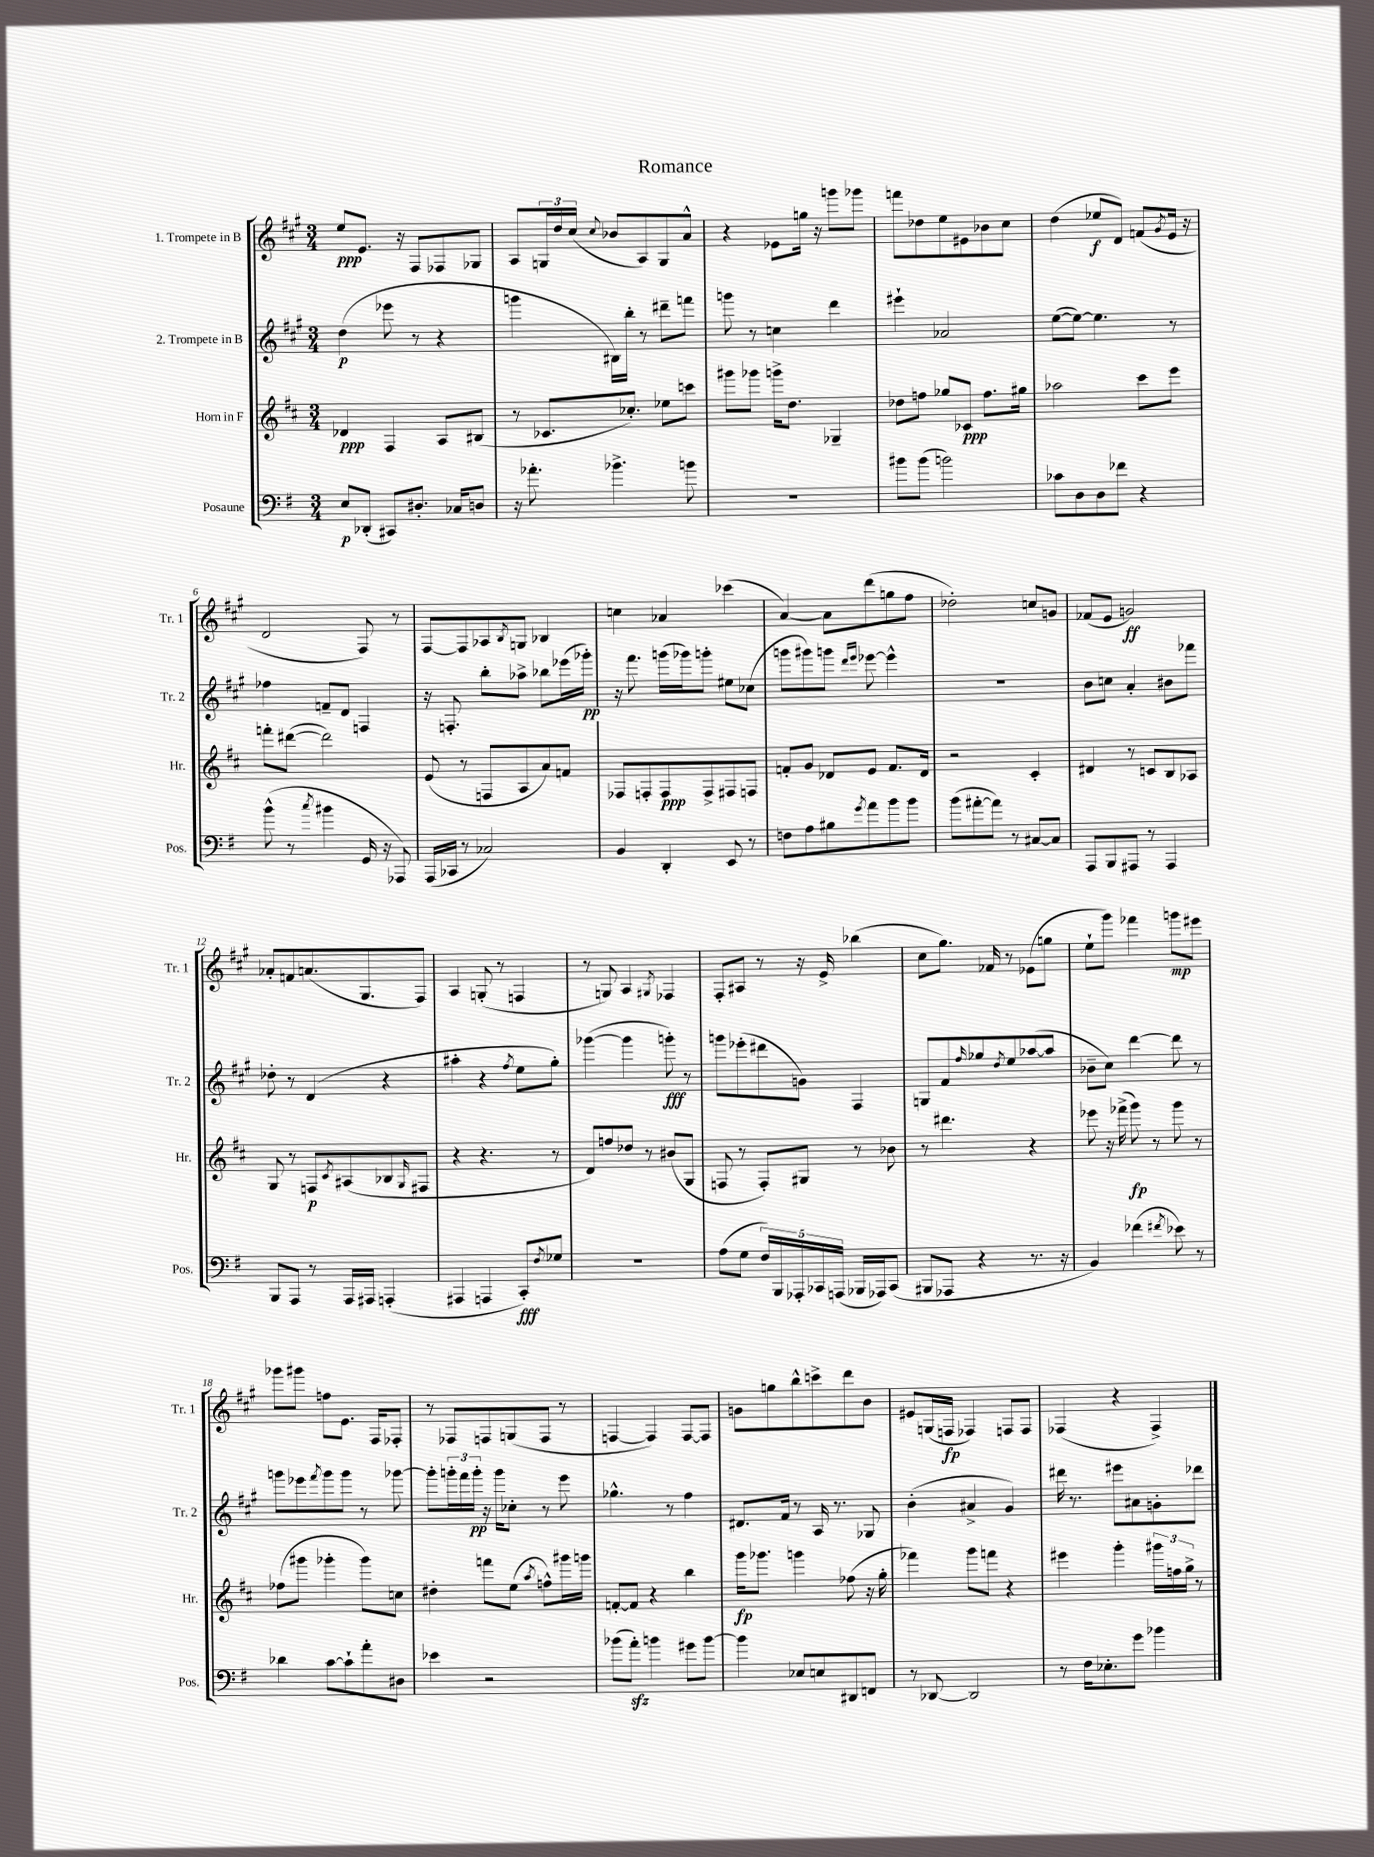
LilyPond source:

\header { title = "Romance" }
<<
\new StaffGroup <<
\new Staff = "s0" \with { instrumentName = "1. Trompete in B" shortInstrumentName = "Tr. 1" } {
    \clef treble \key a \major \numericTimeSignature \time 3/4
    e''8\ppp e'8. r16 fis8 fes8 ges8 |
    a8 \tuplet 3/2 { g16 d''16 cis''16( } \appoggiatura { cis''8 } bes'8 a8) g8 a'8-^ |
    r4 ees'8 g''16 r16 g'''8 ges'''8 |
    f'''8 des''8 e''8 eis'8 bes'8 cis''8 |
    d''4( ees''8\f d'8) f'8( \acciaccatura { gis'8 } e'16 r16 |
    d'2 fis8) r8 |
    fis8~ fis8 aes8 \acciaccatura { b8 } g8 bes4 |
    c''4 aes'4 ces'''4( |
    a'4~) a'8 d'''8( g''8 fis''8 |
    des''2-.) c''8 g'8 |
    fes'8( e'8 g'2\ff) |
    aes'8-. f'8 a'8.( gis8. fis8) |
    a4 g8-.( r8 f4 |
    r8 g8) a4 \acciaccatura { gis8 } fes4 |
    fis8-. ais8 r8 r16 e'16-> bes''4( |
    cis''8 gis''8.) fes'16 r8 ees'8( g''8 |
    e''8-! gis'''8) fes'''4 g'''8\mp eis'''8 |
    ges'''8 gis'''8 f''8 e'8. fis16 fes8-. |
    r8 fes8 f8 g8( f8 r8 |
    f4~ f4) f8~ f8 |
    g'8 g''8 b''8-^ c'''8-> d'''8 b'8 |
    eis'8 g16( f16\fp fes4) f8 f8 |
    fes4( r4 fes4->) \bar "|." |
}
\new Staff = "s1" \with { instrumentName = "2. Trompete in B" shortInstrumentName = "Tr. 2" } {
    \clef treble \key a \major \numericTimeSignature \time 3/4
    d''4\p( ees'''8 r8 r4 |
    g'''4 bis16) b''16-. r8 dis'''8-- f'''8 |
    g'''8 r8 c''4 d'''4 |
    eis'''4-! aes'2 |
    e''8~( e''8~) e''4. r8 |
    fes''4 f'8-- d'8 f4 |
    r16 f8.-. b''8-. aes''8-> bes''8 ees'''16( ges'''16-.\pp) |
    r16 fis'''8. g'''16( ges'''16) g'''8-. eis''8 ces''8( |
    g'''8 gis'''8) g'''8 \grace { d'''16 e'''16 } ees'''8~ ees'''4-^ |
    R2. |
    b'8 c''8 a'4-. bis'8 fes'''8 |
    des''8-. r8 d'4( r4 |
    ais''4-. r4 \acciaccatura { fis''8 } e''8 gis''8-.) |
    ges'''4~( ges'''4 g'''8-.\fff) r8 |
    g'''8 ees'''8-.( dis'''8 g'8) fis4 |
    g8 fis'8 \grace { fis''16 } ges''8 \acciaccatura { d''8 } e''8 aes''8~( aes''8 |
    bes'8-- cis''8) d'''4~ d'''8 r8 |
    g'''8 ees'''8 \acciaccatura { fis'''8 } g'''8 g'''8 r8 ges'''8~ |
    ges'''8-. \tuplet 3/2 { g'''16-. fis'''16 g'''16-.\pp } r16 g'''16 ces''8-. r8 e'''8 |
    ges''4.-^ r8 fis''4 |
    dis'8. fis'16 r8 a16 r8. ges8 |
    b'4-.( ais'4-> gis'4) |
    dis'''16 r8. eis'''8 ais'8 g'8-. des'''8 \bar "|." |
}
\new Staff = "s2" \with { instrumentName = "Horn in F" shortInstrumentName = "Hr." } {
    \clef treble \key d \major \numericTimeSignature \time 3/4
    des'4\ppp fis4 a8 bis8( |
    r8 ces'8. ces''8.-.) ees''8 c'''8 |
    gis'''8 ges'''8 g'''16-> d''8. ges4-- |
    des''8 f''8 ges''8 ces'8\ppp f''8. gis''16 |
    aes''2 cis'''8 e'''8 |
    f'''8-. dis'''8~( dis'''2) |
    e'8( r8 f8 a8 a'8) f'8 |
    fes8 f8-. f8\ppp f8-> fis8 f8 |
    f'8-. g'8 des'8 e'8 f'8. des'16 |
    r2 cis'4-. |
    dis'4 r8 c'8 b8 aes8 |
    g8 r8 f8\p \acciaccatura { cis'8 } ais8( bes8 \grace { g16 } fis8 |
    r4 r4. r8 |
    d'8) f''8 des''8 r8 bis'8( g8 |
    f8 r8 f8-.) gis8 r8 bes'8 |
    r8 dis'''4. r4 |
    ees'''8 r16 fes'''16->( g'''8\fp) r8 g'''8 r8 |
    fes''8( gis'''8 ges'''4-. ges'''8) c''8 |
    dis''4-. f'''8 e''8( \acciaccatura { a''8 } f''8-^) gis'''16 g'''16 |
    f'8~-. f'8 r4 b''4 |
    g'''16\fp ges'''8. g'''4 fes''8( r16 g''16-. |
    fes'''4) g'''8 f'''8 r4 |
    eis'''4 g'''4-. \tuplet 3/2 { gis'''16 f''16 g''16-> } r8 \bar "|." |
}
\new Staff = "s3" \with { instrumentName = "Posaune" shortInstrumentName = "Pos." } {
    \clef bass \key g \major \numericTimeSignature \time 3/4
    e8\p des,8-.( cis,8) dis8.-. ces16 d8 |
    r16 aes'8.-. bes'4.-> b'8 |
    R2. |
    bis'8 bis'8( b'2) |
    ces'8 d8 d8 fes'8 r4 |
    b'8-^( r8 \acciaccatura { c''8 } bis'4 g,16 r16 aes,,8) |
    a,,16( ces,16 r8 ces2) |
    b,4 d,4-. e,8 r8 |
    f8 a8 bis8 \acciaccatura { g'8 } a'8 b'8 b'8 |
    b'8( ais'8~-. ais'8) r8 cis8~ cis8 |
    a,,8 b,,8 ais,,8 r8 ais,,4 |
    b,,8 a,,8 r8 a,,16 ais,,16 a,,4-.( |
    ais,,4 a,,4 c,8-.\fff) \acciaccatura { fis8 } ges8 |
    R2. |
    a8( g8 \tuplet 5/4 { fis16) b,,16 aes,,16-. ces,16 a,,16( } bes,,16 aes,,16) ces,8( |
    bis,,8 aes,,8 r4 r8. r16 |
    b,4) fes'4( \acciaccatura { fis'8 } ees'8) r8 |
    des'4 c'8~ c'8-! a'8-. dis8 |
    ees'4 r2 |
    bes'8( a'8-.\sfz) b'4 gis'8 b'8~ |
    b'4 ees8 e8 dis,8 f,8 |
    r8 des,8~ des,2 |
    r8 fis16 ees8.-. g'8 bes'4 \bar "|." |
}
>>
>>
